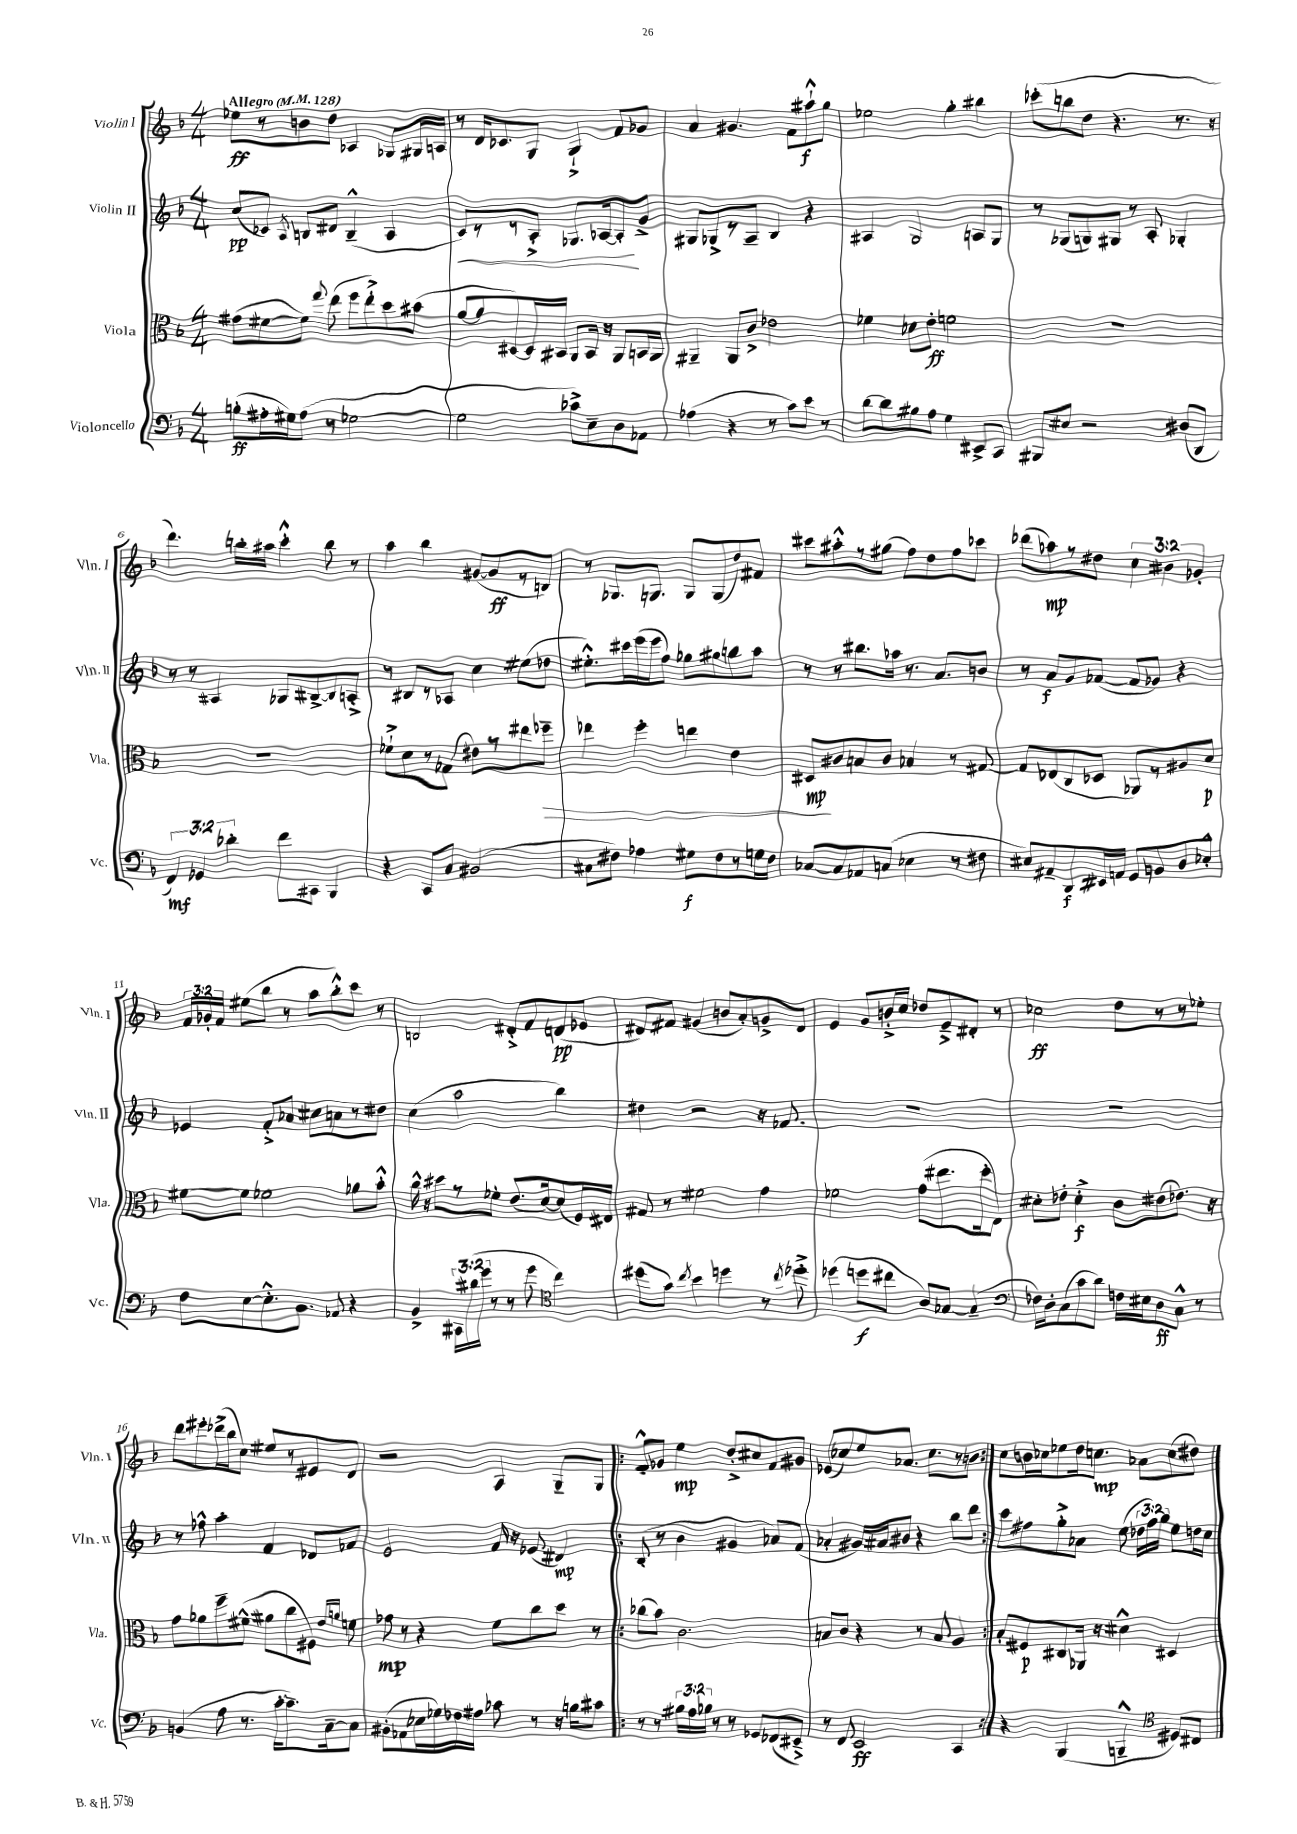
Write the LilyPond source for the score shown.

<<
\new StaffGroup <<
\new Staff = "s0" \with { instrumentName = "Violin I" shortInstrumentName = "Vln. I" } {
    \clef treble \key f \major \numericTimeSignature \time 4/4 \override Staff.TupletNumber.text = #tuplet-number::calc-fraction-text \tempo "Allegro" 4 = 128
    \autoBeamOff ees''8[\ff r8 b'8 d''8] aes4 ges8[ gis16 a16] |
    r8 d'16[ ces'8. g8] g4-!-> f'8[ ges'8] |
    a'4 gis'4. f'8[ ais''8-!-^\f g''8] |
    ees''2 g''4-. bis''4 |
    ces'''8[-.( b''8 d''8] r4. r8. r16 |
    d'''4.) b''16[-. ais''16] c'''4-.-^ b''8 r8 |
    a''4 bes''4 gis'8[~( gis'8\ff r8 b8]) |
    r8 ges8.[ g8.] g8[ g8( d''8) fis'8] |
    cis'''8[ ais''8-.-^ r8 gis''8]( f''8[) d''8 f''8 ces'''8] |
    des'''8[( aes''8\mp) r8 dis''8] \tuplet 3/2 { c''4 bis'4 ges'4-. } |
    \tuplet 3/2 { f'16[ ges'16-. f'16] } eis''8[( bes''8] r8 a''8[ bes''8-.-^) c'''8] r8 |
    b2 dis'8[-.-> f'8 d'8\pp( ees'8] |
    dis'8[) fis'8] gis'4( b'8[ a'8-.) g'8-> dis'8] |
    e'4 g'8[ b'16-.-> c''16] des''8[ e'8---> dis'8]-. r8 |
    ces''2\ff d''8[ r8 r8 ees''8]-. |
    d'''8[ eis'''8-. des'''16->( bes''16 c''8]) eis''8[ r8 eis'8 d'8] |
    r2 a4 g8[-- g8] |
    \repeat volta 2 { f'8[-.-^ ges'8] e''4\mp d''8[-.-> cis''8 f'8 gis'8] |
    ees'8[( ces''8) e''8 aes'8.] ces''8.[ r8 b'8] | }
    c''8[ b'16 ces''16 ees''8 d''16 c''8.]\mp aes'8[ c''8( dis''8]) \bar "|." |
}
\new Staff = "s1" \with { instrumentName = "Violin II" shortInstrumentName = "Vln. II" } {
    \clef treble \key f \major \numericTimeSignature \time 4/4 \override Staff.TupletNumber.text = #tuplet-number::calc-fraction-text
    \autoBeamOff c''8[\pp( ces'8]) \acciaccatura { a8 } b8[ dis'8] b4---^( a4 |
    c'8[\<) r8 r8 a8]-.-> ges8.[ aes16~ aes8-.\! g'8]-> |
    gis8[ ges8-> r8 a8]-- bes4 r4 |
    ais4 g2 a8[ g8] |
    r8 ges8[( g8) gis8] r8 a8-. ges4-. |
    r8 r8 ais4 ges8[ bis8~-> bis8 a8]-.-> |
    r8 bis8[ r8 aes8] c''4 eis''8[( des''8] |
    eis''8.[-.-^) cis'''16 e'''16( e'''16 f''8]) ges''8[ gis''8 b''8 a''8] |
    r8 r8 bis''8.[ aes''16] r8. a'8.[ b'8] |
    r8 a'8[\f g'8 fes'8]~( fes'8[ ges'8]) r4 |
    ees'4 f'8[-.-> aes'8] cis''8[ a'8 r8 dis''8] |
    c''4( a''2 bes''4) |
    dis''4 r2 r16 fes'8. |
    R1 |
    R1 |
    r8 fes''8-^ a''4-. f'4 des'8[ fes'8] |
    e'2 f'16 r16 ees'8( dis'4\mp) |
    \repeat volta 2 { bes8-.( r8 bes'4 gis'4 aes'8[) f'8]( |
    aes'4-. gis'16[) ais'16 bis'8] r4 bes''8[ d'''8] | }
    c'''8[ fis''8 g''8-.-> aes'8] e''8( \tuplet 3/2 { des''16[ fis''16) g''16] } e''8[ d''16 c''16] \bar "|." |
}
\new Staff = "s2" \with { instrumentName = "Viola" shortInstrumentName = "Vla." } {
    \clef alto \key f \major \numericTimeSignature \time 4/4
    \autoBeamOff gis'8[( fis'8~ fis'8]) \appoggiatura { g''8 } e''8( f''8[ e''8-.->) d''8 bis'8]( |
    a'8[~ a'8 dis8~) dis16 bis,16] a,8[ bis,16] r16 a,8[ b,16 a,16] |
    ais,4-- ais,8[ c'8]-> ees'2 |
    fes'4 des'8[ e'8]-.\ff f'2 |
    R1 |
    R1 |
    fes'8[-!-> d'8 r8 ges8]( eis'8[) r8 eis''8 fes''8]--\> |
    ees''4 f''4-. e''4 e'4 |
    dis8[\mp\! cis'8 b8 cis'8] bes4 r8 gis8~ |
    gis8[ ees8( c8 des8] aes,8[) r8 ais8 d'8]\p |
    fis'8[~ fis'8] fes'2 aes'8[ bes'8]-.-^ |
    c''16-^ r16 dis''8[ r8 fes'8]-. e'8.[( d'16~) d'8( f16) eis16] |
    gis8 r8 fis'2 g'4 |
    fes'2 g'8[( eis''8. d''16-. e8]) |
    dis'8[-. ees'8]-. dis'4-.->\f c'8[ eis'8( ees'8.]) r16 |
    g'8[ aes'8 f''8-- fis'8]-^( ais'8[ c''8 fis8]) \grace { e'16[ a'16] } f'8 |
    ges'8\mp r8 r4 f'8[ c''8 d''8] r8 |
    \repeat volta 2 { ces''8[( bes'8]) c'2. |
    b8[ c'8] r4 r8 b8 a4 | }
    bes8[-. fis8\p cis8 aes,16] r16 dis'4-^ dis4 \bar "|." |
}
\new Staff = "s3" \with { instrumentName = "Violoncello" shortInstrumentName = "Vc." } {
    \clef bass \key f \major \numericTimeSignature \time 4/4 \override Staff.TupletNumber.text = #tuplet-number::calc-fraction-text
    \autoBeamOff b8[-.\ff( ais16-. gis16) ais8]( r8 ges2~ |
    ges2 ces'8[->) e8-- d8 aes,8] |
    aes4( r4 r8 c'8[) e'8] r8 |
    d'8[~ d'8 bis8 a8] g4 eis,8[-> c,8] |
    bis,,8[ eis8] r2 dis8[( d,8] |
    \tuplet 3/2 { f,4\mf) ges,4 des'4-. } f'8[ cis,8] bes,,4 |
    r4 c,8[ c8] bis,2( |
    cis8[ fis8]) aes4 gis8[\f fis8 r8 g16 fis16] |
    ces8[~ ces8 aes,8 c8]( ees4 r8 fis8 |
    eis8[) ais,8-- d,8\f eis,16 a,16] g,8[ b,8 d8 ees8]-.-^ |
    f8[ e8~ e8.-.-^ bes,8.] aes,8 r4 |
    bes,4-> \tuplet 3/2 { cis,16[ dis'16( g'16] } r8 r8 g'8 \clef tenor c''4) |
    dis''8[( g'8]) \acciaccatura { c''8 } bes'4 d''4 r8 \acciaccatura { c''8 } des''8-.-> |
    des''4( d''8[\f cis''8] a8[) ges8]~ ges4--( |
    \clef bass fes16[) d16-. c8( c'8 d'8]) f16[ eis16 d8\ff c8]-^ r8 |
    b,4( a8 r8. c'16[~-. c'8.--) c16~-- c8] |
    bis,8[-.( aes,8 ees16 ges16) fes16 ais16] ces'8 r8 r16 b16[ cis'8] |
    \repeat volta 2 { r8 r8 \tuplet 3/2 { bis16[ a16 bes16] } r8 r8 ges,8[ fes,8( eis,8]--->) |
    r8 f,8 e,2\ff c,4 | }
    r4 bes,,4( b,,4---^ \clef tenor dis8[) cis8] \bar "|." |
}
>>
>>
